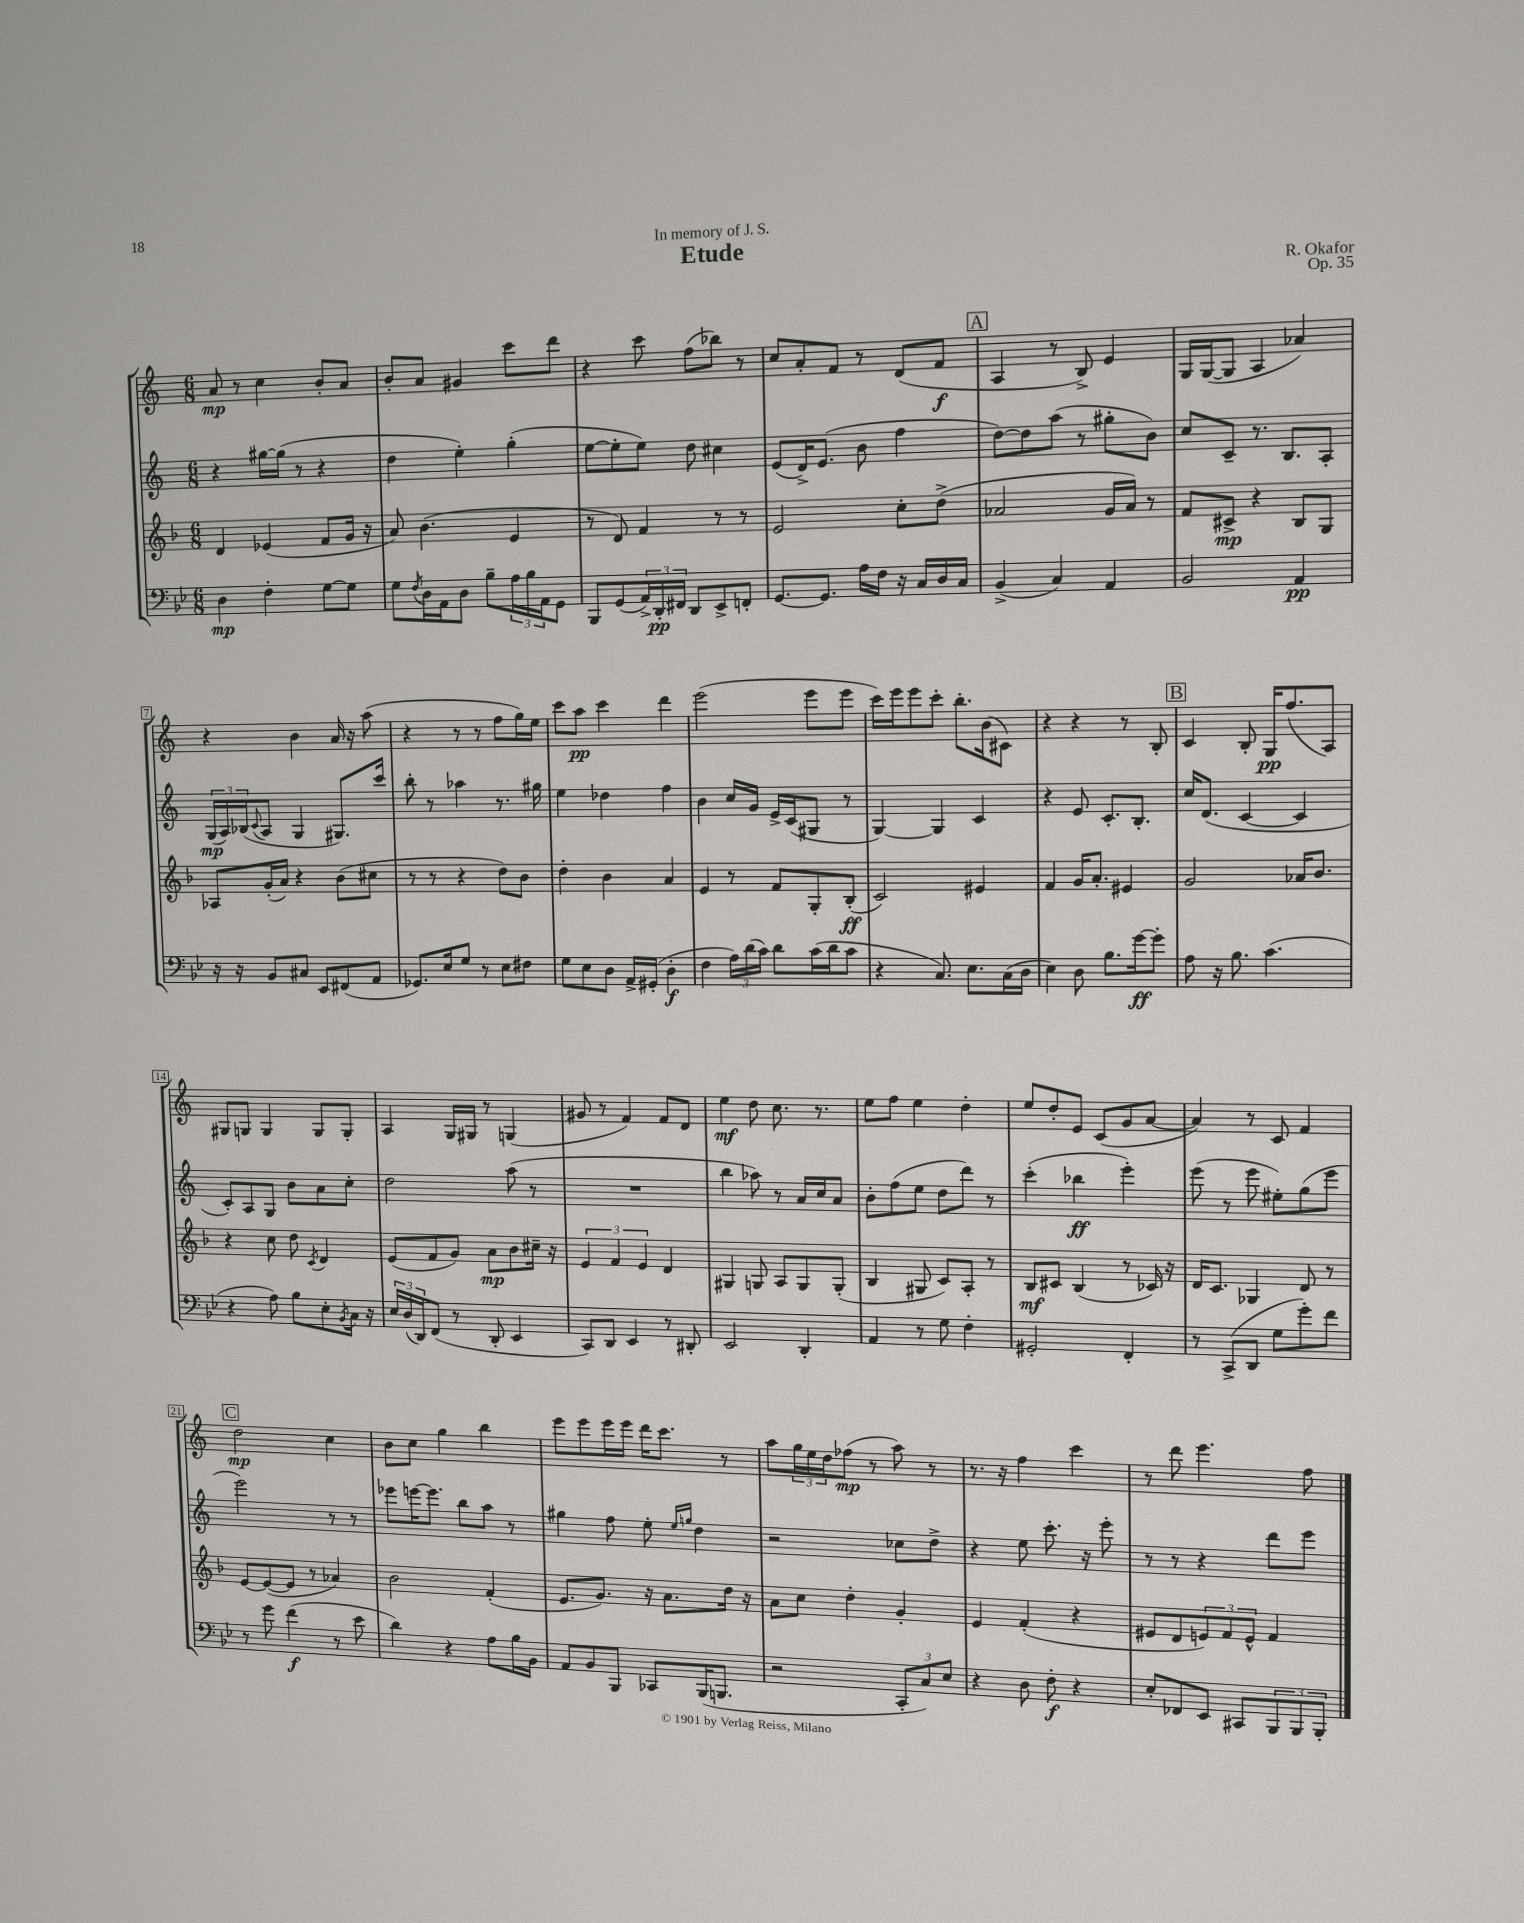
\header { title = "Etude" composer = "R. Okafor" dedication = "In memory of J. S." opus = "Op. 35" }
<<
\new StaffGroup <<
\new Staff = "s0" {
    \clef treble \key c \major \numericTimeSignature \time 6/8
    a'8\mp r8 c''4 b'8-. a'8 |
    b'8-. a'8 gis'4 c'''8 d'''8 |
    r4 c'''8 f''8( bes''8) r8 |
    c''8 a'8-. f'8 r8 d'8( f'8\f |
    \mark \markup { \box "A" } a4 r8 b8->) e'4 |
    g16 g16~( g8 a4 aes'4) |
    r4 b'4 a'16 r16 a''8( |
    r4 r8 r8 f''8 g''16) e''16 |
    c'''8 a''8\pp c'''4 d'''4 |
    e'''2( e'''8 e'''8 |
    c'''16) e'''16 e'''8 c'''8-. b''8.-. b'16( cis'8) |
    r4 r4 r8 b8-. |
    \mark \markup { \box "B" } c'4 b8-. g16\pp f''8.( a8) |
    gis8 g8 g4 g8 g8-. |
    a4 g16 gis16 r8 g4( |
    gis'8 r8 f'4) f'8 d'8 |
    e''4\mf d''8 c''8. r8. |
    e''8 f''8 e''4 d''4-. |
    e''8 d''8-. e'8 c'8( g'8 a'8~ |
    a'4) r8 c'8 f'4 |
    \mark \markup { \box "C" } d''2\mp c''4 |
    b'8 c''8 g''4 b''4 |
    e'''8 e'''8 e'''16 e'''16 d'''16 c'''8. r8 |
    a''8 \tuplet 3/2 { g''16 e''16 d''16 } fes''8\mp( r8 a''8) r8 |
    r8. r16 f''4 c'''4 |
    r8 d'''8 e'''4. f''8 \bar "|." |
}
\new Staff = "s1" {
    \clef treble \key c \major \numericTimeSignature \time 6/8
    r4 gis''16~ gis''16( r8 r4 |
    d''4 e''4-.) g''4-.( |
    e''8~ e''8-. e''8) d''8 cis''4 |
    e'8( d'16->) e'8.( b'8 f''4 |
    \mark \markup { \box "A" } d''8~) d''8 a''8( r8 gis''8-. b'8) |
    c''8 c'8-- r8. b8. a8-. |
    \tuplet 3/2 { g16\mp( a16) bes16( } \appoggiatura { c'8 } a8 g4 gis8.) c'''16 |
    b''8-. r8 aes''4 r8. gis''16 |
    e''4 des''4 f''4 |
    b'4 c''16 g'16 e'16-> c'16( gis8 r8 |
    g4~) g4 c'4 |
    r4 e'8 c'8.-. b8.-. |
    \mark \markup { \box "B" } c''16 d'8.( c'4~ c'4 |
    c'8-.) a8 g8 b'8 a'8 c''8-. |
    d''2 a''8( r8 |
    R2. |
    b''4 aes''8) r8 a'16 c''16 a'8 |
    b'8-. f''8( e''8 d''8 d'''8) r8 |
    c'''4-.( bes''4\ff e'''4-.) |
    e'''8( r8 e'''8 eis''8-.) g''8( e'''8 |
    \mark \markup { \box "C" } e'''2) r8 r8 |
    ees'''8 e'''16~ e'''8. b''8 a''8 r8 |
    gis''4 f''8 e''8-. \grace { e''16 g''16 } d''4 |
    r2 ces''8 d''8-> |
    r4 e''8 c'''8.-. r16 e'''8-. |
    r8 r8 r4 d'''8 e'''8 \bar "|." |
}
\new Staff = "s2" {
    \clef treble \key f \major \numericTimeSignature \time 6/8
    d'4 ees'4( f'8 g'16 r16 |
    a'8) bes'4.( e'4 |
    r8 d'8) f'4 r8 r8 |
    e'2 c''8-. d''8->( |
    \mark \markup { \box "A" } aes'2 g'16 aes'16) r8 |
    f'8 cis'8->\mp r4 bes8 g8 |
    aes8 g'16-.( a'16) r4 bes'8( cis''8 |
    r8 r8 r4 d''8) bes'8 |
    d''4-. bes'4 a'4 |
    e'4 r8 f'8 g8-. bes8-.\ff( |
    c'2) eis'4 |
    f'4 g'16 a'8.-. eis'4 |
    \mark \markup { \box "B" } g'2 aes'16 bes'8. |
    r4 c''8 d''8 \acciaccatura { c'8 } d'4 |
    e'8( f'8 g'8) a'8\mp bes'8 cis''16-- r16 |
    \tuplet 3/2 { e'4 f'4 e'4 } d'4 |
    gis4 g8 a8 g8 g8-.( |
    bes4 gis8 c'8) a8-. r8 |
    bes8\mf cis'8 bes4( r8 ces'16) r16 |
    d'16 c'8. ges4 d'8 r8 |
    \mark \markup { \box "C" } e'8~ e'8~( e'8 r8 aes'4) |
    bes'2 f'4-.( |
    e'8. g'8.) r16 a'8. d''16 r16 |
    a'8 c''8 d''4-. g'4-. |
    e'4 f'4-.( r4 |
    eis'8 d'8 \tuplet 3/2 { e'8) f'8 e'8-^ } f'4 \bar "|." |
}
\new Staff = "s3" {
    \clef bass \key bes \major \numericTimeSignature \time 6/8
    d4\mp f4-. g8~ g8 |
    g8 \acciaccatura { f8 } d16 a,16 d8 bes8-- \tuplet 3/2 { a16 bes16 a,16 } g,8 |
    bes,,8 g,8( \tuplet 3/2 { a,16->) d,16-.\pp fis,16 } d,8 ees,8-> f,8-. |
    g,8.~ g,8. a16 f16 r16 c16 d16 c16 |
    \mark \markup { \box "A" } bes,4->( c4) a,4 |
    bes,2 a,4\pp |
    r16 r16 bes,8 cis8 ees,8 fis,8( a,8 |
    ges,8.) ees16 g8 r8 ees8 fis8 |
    g8 ees8 d8 a,16-> gis,16-.( d4-.\f |
    f4 \tuplet 3/2 { a16) d'16( c'16) } d'8 c'16( d'16 c'8 |
    r4 c8.) ees8. c16( d16 |
    ees4) d8 bes8. g'16~\ff g'8-. |
    \mark \markup { \box "B" } a8 r16 bes8. c'4.( |
    r4 a8) bes8 ees8-. \acciaccatura { bes,8 } c16 r16 |
    \tuplet 3/2 { ees16 d16( d,16) } f,8( r8 d,8-. ees,4 |
    c,8) d,8 ees,4 r8 dis,8-. |
    ees,2 d,4-. |
    a,4 r8 g8 f4-. |
    gis,2-. f,4-. |
    r8 c,8->( d,8 g8 g'8-.) f'8 |
    \mark \markup { \box "C" } r8 g'8 f'4\f( r8 ees'8 |
    d'4) r4 a8 bes16 bes,16 |
    a,8 bes,8 bes,,8 ces,8 bes,,16( b,,8. |
    r2 \tuplet 3/2 { c,8-. c8) ees8 } |
    r4 d8 f8-.\f r4 |
    ees8-. fes,8 ees,8 cis,8 \tuplet 3/2 { bes,,8 bes,,8 bes,,8-. } \bar "|." |
}
>>
>>
\layout { \context { \Score \override BarNumber.stencil = #(make-stencil-boxer 0.1 0.3 ly:text-interface::print) } }
